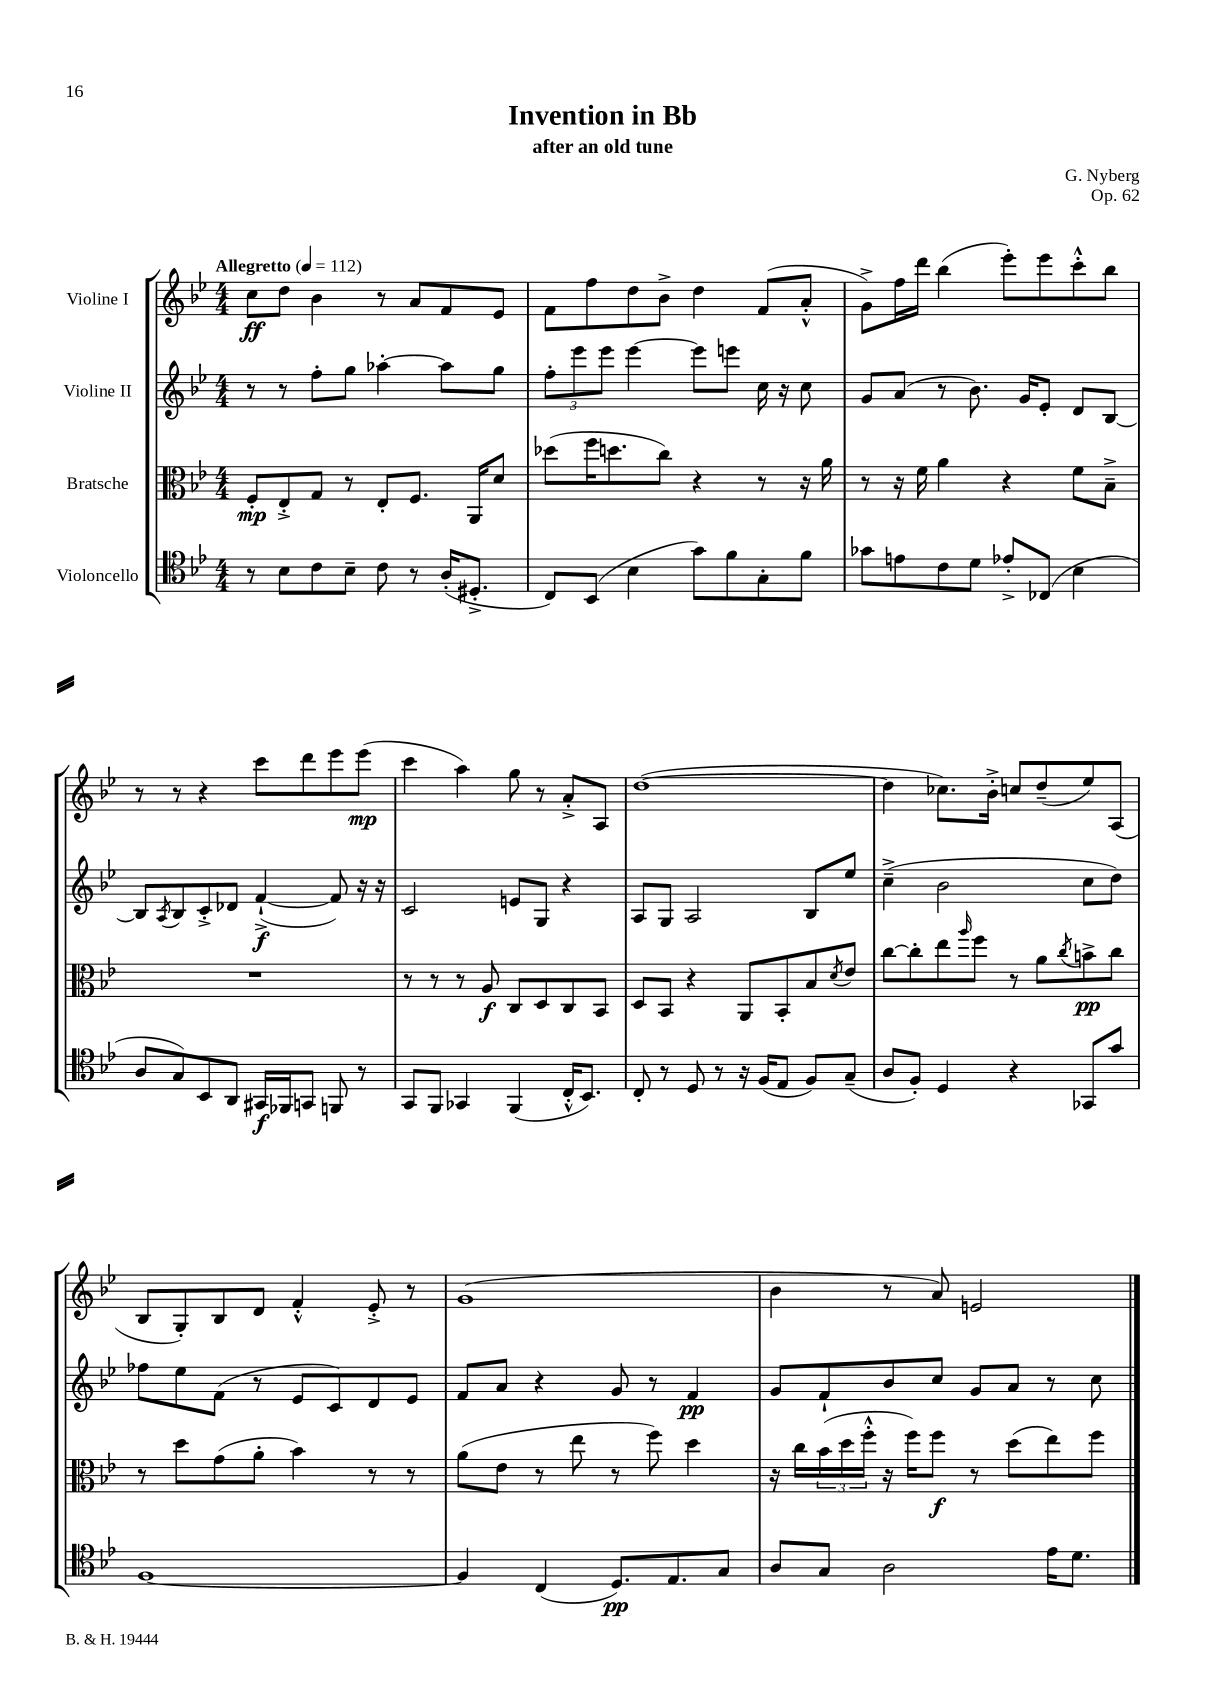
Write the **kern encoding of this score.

**kern	**kern	**kern	**kern
*staff4	*staff3	*staff2	*staff1
*clefC4	*clefC3	*clefG2	*clefG2
*k[b-e-]	*k[b-e-]	*k[b-e-]	*k[b-e-]
*M4/4	*M4/4	*M4/4	*M4/4
*MM112	*MM112	*MM112	*MM112
8r	8F'	8r	8cc
8B-	8E-'^	8r	8dd
8c	8G	8ff'	4b-
8B-~	8r	8gg	.
8c	8E-'	[4aa-'	8r
8r	8.F	.	8a
(16A'	.	8aa-]	8f
8.D#'^	16AA	.	.
.	8d	8gg	8e-
=	=	=	=
8C)	(8dd-	12ff'	8f
.	.	12eee-	.
(8BB-	16ff	.	8ff
.	.	12eee-	.
.	8.dd	.	.
4B-	.	[4eee-	8dd
.	8cc)	.	8b-^
8g)	4r	8eee-]	4dd
8f	.	8eee	.
8G'	8r	16cc	(8f
.	.	16r	.
8f	16r	8cc	8a'^^
.	16a	.	.
=	=	=	=
8g-	8r	8g	8g^)
8e	16r	(8a	16ff
.	16f	.	16ddd
8c	4a	8r	(4bb-
8d	.	8.b-)	.
8e-'^	4r	.	8eee-')
.	.	16g	.
(8C-	.	8e-'	8eee-
4B-	8f	8d	8ccc'^^
.	8B-~^	[8B-	8bb-
=	=	=	=
8A	1r	8B-]	8r
.	.	8qA	.
8G)	.	8B-	8r
8BB-	.	8c'^	4r
8AA	.	8d-	.
16GG#	.	([4f`^	8ccc
16FF-	.	.	.
8GG	.	.	8ddd
8FF	.	8f])	8eee-
8r	.	16r	(8eee-
.	.	16r	.
=	=	=	=
8GG	8r	2c	4ccc
8FF	8r	.	.
4GG-	8r	.	4aa)
.	8A	.	.
(4FF	8C	8e	8gg
.	8D	8G	8r
16C'^^	8C	4r	8a'^
8.BB-)	.	.	.
.	8BB-	.	8A
=	=	=	=
8C'	8D	8A	([1dd
8r	8BB-	8G	.
8D	4r	2A	.
8r	.	.	.
16r	8AA	.	.
(16F	.	.	.
8E-	8BB-'	.	.
8F)	8B-	8B-	.
.	8qd	.	.
(8G~	8e-	8ee-	.
=	=	=	=
8A	[8cc	(4cc~^	4dd]
8F')	8cc']	.	.
4D	8ee-	2b-	8.cc-)
.	16qqaa	.	.
.	8ff	.	.
.	.	.	16b-'^
4r	8r	.	8cc
.	8a	.	(8dd~
.	8qcc	.	.
8GG-	8b^	8cc	8ee-)
8g	8cc	8dd)	(8A
=	=	=	=
[1F	8r	8ff-	8B-
.	8dd	8ee-	8G')
.	(8g	(8f	8B-
.	8a'	8r	8d
.	4b-)	8e-	4f'^^
.	.	8c)	.
.	8r	8d	8e-'^
.	8r	8e-	8r
=	=	=	=
4F]	(8a	8f	(1g
.	8e-	8a	.
(4C	8r	4r	.
.	8ee-	.	.
8.D)	8r	8g	.
.	8ff)	8r	.
8.E-	.	.	.
.	4dd	4f	.
8G	.	.	.
=	=	=	=
8A	16r	8g	4b-
.	16cc	.	.
8G	(24b-	8f`	.
.	24dd	.	.
.	24ff'^^	.	.
2A	16r	8b-	8r
.	16ff)	.	.
.	8ff	8cc	8a)
.	8r	8g	2e
.	(8dd	8a	.
16e-	8ee-)	8r	.
8.d	.	.	.
.	8ff	8cc	.
==	==	==	==
*-	*-	*-	*-
